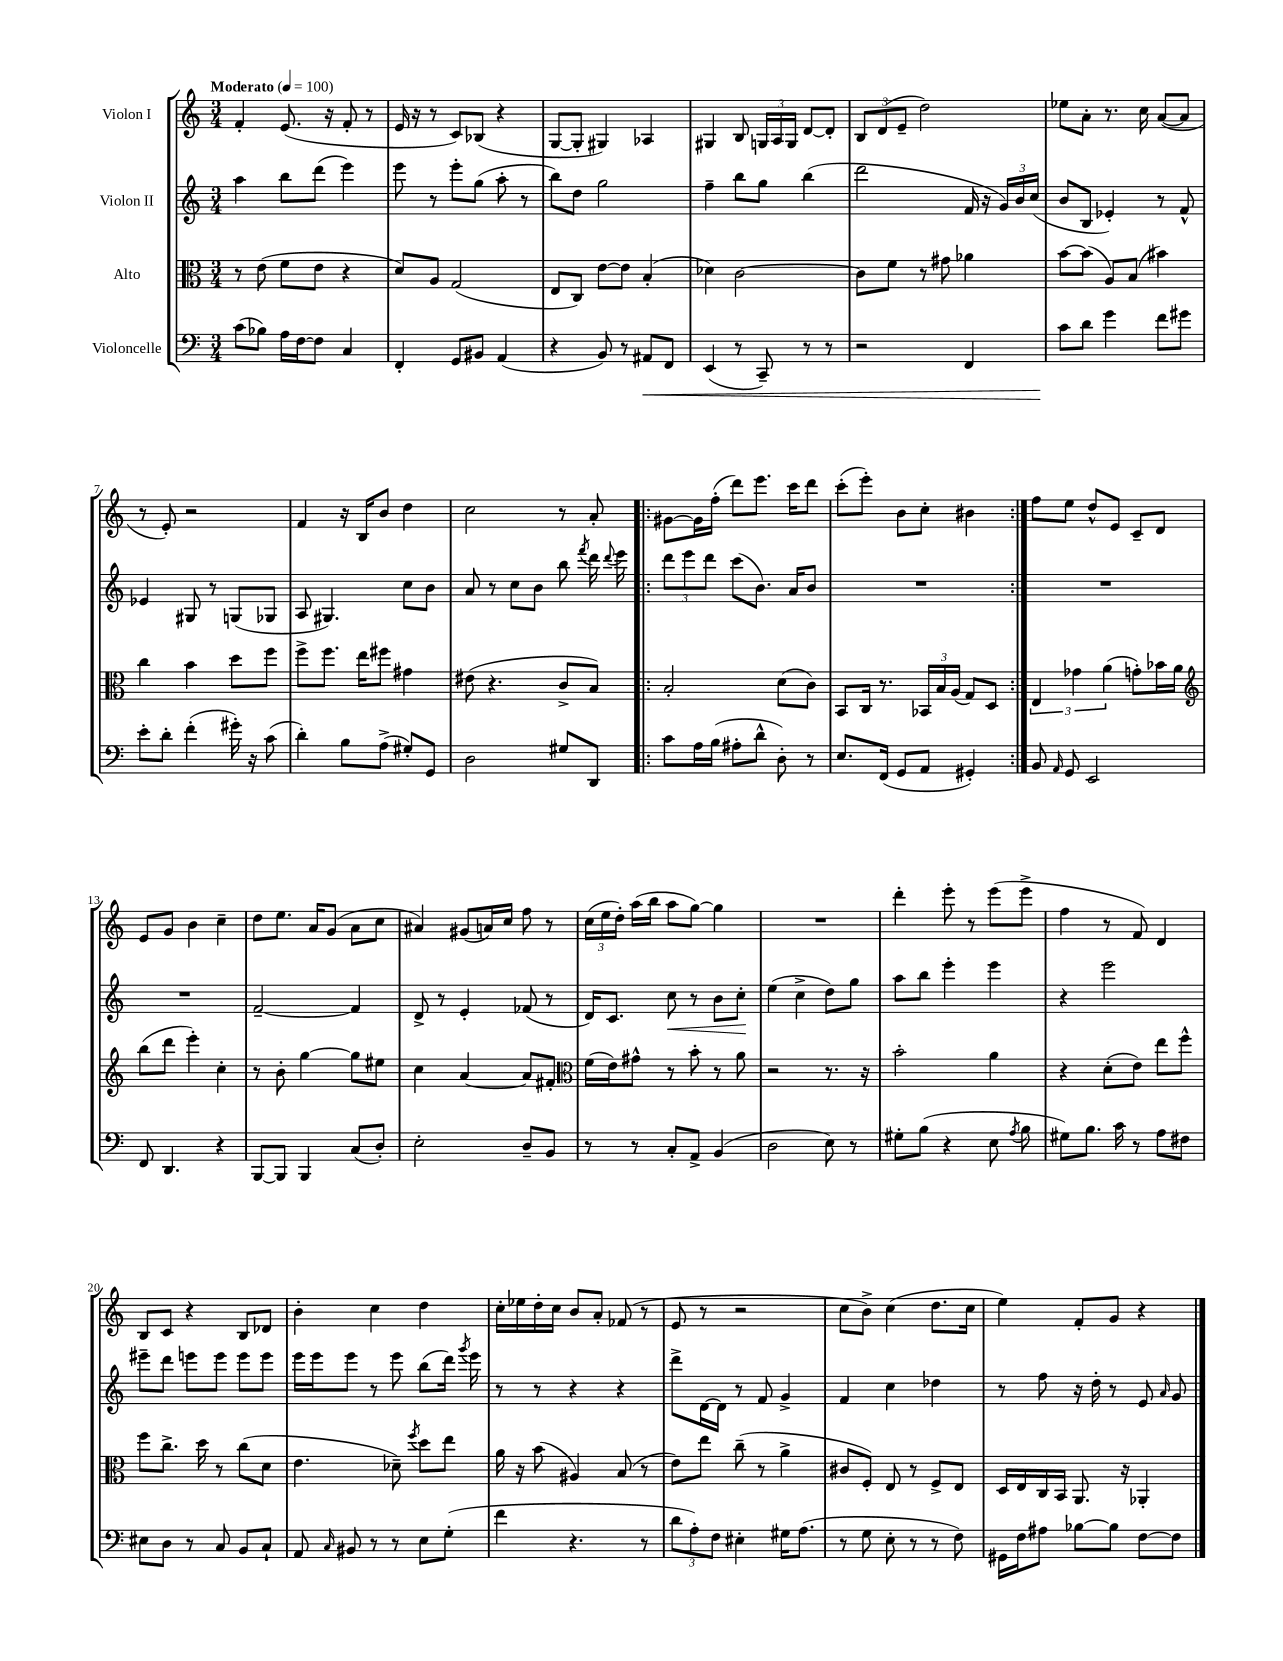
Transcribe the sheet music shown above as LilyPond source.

<<
\new StaffGroup <<
\new Staff = "s0" \with { instrumentName = "Violon I" } {
    \clef treble \key c \major \numericTimeSignature \time 3/4 \tempo "Moderato" 4 = 100
    \autoBeamOff f'4-. e'8.( r16 f'8-. r8 |
    e'16 r16 r8 c'8[) bes8]( r4 |
    g8[~ g8]-. gis4) aes4 |
    gis4 b8 \tuplet 3/2 { g16[ a16 g16] } d'8[~ d'8]-. |
    \tuplet 3/2 { b8[ d'8( e'8]-- } d''2) |
    ees''8[ a'8]-. r8. c''16 a'8[~( a'8] |
    r8 e'8-.) r2 |
    f'4 r16 b16[ b'8] d''4 |
    c''2 r8 a'8-. |
    \repeat volta 2 { gis'8[~ gis'16 f''16]-.( d'''8[) e'''8.] c'''16[ d'''8] |
    c'''8[-.( e'''8]-.) b'8[ c''8]-. bis'4 | }
    f''8[ e''8] d''8[-^ e'8] c'8[-- d'8] |
    e'8[ g'8] b'4 c''4-- |
    d''8[ e''8.] a'16[ g'8]( a'8[ c''8] |
    ais'4) gis'8[( a'16) c''16] f''8 r8 |
    \tuplet 3/2 { c''16[( e''16 d''16]-.) } a''16[( b''16] a''8[ g''8]~) g''4 |
    R2. |
    d'''4-. e'''8-. r8 e'''8[( e'''8]-> |
    f''4 r8 f'8) d'4 |
    b8[ c'8] r4 b8[ des'8] |
    b'4-. c''4 d''4 |
    c''16[-. ees''16 d''16-. c''16] b'8[ a'8]-. fes'8( r8 |
    e'8 r8 r2 |
    c''8[ b'8]->) c''4( d''8.[ c''16] |
    e''4) f'8[-. g'8] r4 \bar "|." |
}
\new Staff = "s1" \with { instrumentName = "Violon II" } {
    \clef treble \key c \major \numericTimeSignature \time 3/4
    \autoBeamOff a''4 b''8[ d'''8]( e'''4) |
    e'''8 r8 e'''8[-. g''8]( a''8-. r8 |
    b''8[) d''8] g''2 |
    f''4-- b''8[ g''8] b''4( |
    d'''2 f'16 r16 \tuplet 3/2 { g'16[) b'16 c''16]( } |
    b'8[ b8] ees'4-.) r8 f'8-^ |
    ees'4 gis8 r8 g8[( ges8] |
    a8 gis4.) c''8[ b'8] |
    a'8 r8 c''8[ b'8] b''8 \acciaccatura { f'''8 } d'''16 \appoggiatura { d'''8 } e'''16 |
    \repeat volta 2 { \tuplet 3/2 { d'''8[ e'''8 d'''8] } c'''8[( b'8.]) a'16[ b'8] |
    R2. | }
    R2. |
    R2. |
    f'2~-- f'4 |
    d'8-> r8 e'4-. fes'8( r8 |
    d'16[) c'8.] c''8\< r8 b'8[ c''8]-.\! |
    e''4( c''4-> d''8[) g''8] |
    a''8[ b''8] e'''4-. e'''4 |
    r4 e'''2 |
    eis'''8[-- d'''8] e'''8[ e'''8] e'''8[ e'''8] |
    e'''16[ e'''16 e'''8] r8 e'''8 b''8[( d'''16]) \acciaccatura { g'''8 } e'''16 |
    r8 r8 r4 r4 |
    d'''8[-> d'16~ d'16] r8 f'8 g'4-> |
    f'4 c''4 des''4 |
    r8 f''8 r16 d''16-. r8 e'8 \grace { a'16 } g'8 \bar "|." |
}
\new Staff = "s2" \with { instrumentName = "Alto" } {
    \clef alto \key c \major \numericTimeSignature \time 3/4
    \autoBeamOff r8 e'8( f'8[ e'8] r4 |
    d'8[) a8] g2( |
    e8[ c8]) e'8[~ e'8] b4-.( |
    des'4) c'2~ |
    c'8[ f'8] r8 gis'8 aes'4 |
    b'8[~ b'8]( a8[) b8]( bis'4) |
    c''4 b'4 d''8[ f''8] |
    f''8[-> f''8.] e''16[ fis''8] gis'4 |
    eis'8( r4. c'8[-> b8]) |
    \repeat volta 2 { b2-. d'8[( c'8]) |
    b,8[ c16] r8. \tuplet 3/2 { bes,16[ b16 a16]( } g8[) d8] | }
    \tuplet 3/2 { e4 ges'4 a'4( } g'8[-.) bes'16 a'16] |
    \clef treble b''8[( d'''8] e'''4-.) c''4-. |
    r8 b'8-. g''4~ g''8[ eis''8] |
    c''4 a'4~ a'8[ fis'8]-. |
    \clef alto f'16[( e'16) gis'8]-^ r8 b'8-. r8 a'8 |
    r2 r8. r16 |
    b'2-. a'4 |
    r4 d'8[-.( e'8]) e''8[ f''8]-^ |
    f''8[ c''8.]-> d''16 r8 c''8[( d'8] |
    e'4. des'8--) \acciaccatura { f''8 } d''8[ e''8] |
    a'16 r16 b'8( ais4) b8( r8 |
    e'8[) e''8] c''8--( r8 a'4-> |
    cis'8[ f8]-.) e8 r8 f8[-> e8] |
    d16[ e16 c16 b,16] a,8. r16 aes,4-. \bar "|." |
}
\new Staff = "s3" \with { instrumentName = "Violoncelle" } {
    \clef bass \key c \major \numericTimeSignature \time 3/4
    \autoBeamOff c'8[( bes8]) a16[ f16~ f8] c4 |
    f,4-. g,8[ bis,8] a,4( |
    r4 b,8) r8 ais,8[\< f,8] |
    e,4( r8 c,8--) r8 r8 |
    r2 f,4 |
    c'8[\! d'8] g'4 f'8[ gis'8] |
    e'8[-. d'8]-. f'4-.( gis'16-.) r16 c'8( |
    d'4-.) b8[ a8]->( gis8[-.) g,8] |
    d2 gis8[ d,8] |
    \repeat volta 2 { c'8[ a16 b16]( ais8[-. d'8]-^ d8-.) r8 |
    e8.[ f,16]( g,8[ a,8] gis,4-.) | }
    b,8 \grace { a,16 } g,8 e,2 |
    f,8 d,4. r4 |
    b,,8[~ b,,8] b,,4 c8[( d8]-.) |
    e2-. d8[-- b,8] |
    r8 r8 c8[-. a,8]-> b,4( |
    d2 e8) r8 |
    gis8[-. b8]( r4 e8 \acciaccatura { a8 } b8 |
    gis8[) b8.] c'16 r8 a8[ fis8] |
    eis8[ d8] r8 c8 b,8[ c8]-! |
    a,8 \grace { c16 } bis,8 r8 r8 e8[ g8]-.( |
    f'4 r4. r8 |
    \tuplet 3/2 { d'8[ a8-.) f8] } eis4-. gis16[ a8.]( |
    r8 g8 e8-. r8 r8 f8) |
    gis,16[ f16 ais8] bes8[~ bes8] f8[~ f8] \bar "|." |
}
>>
>>
